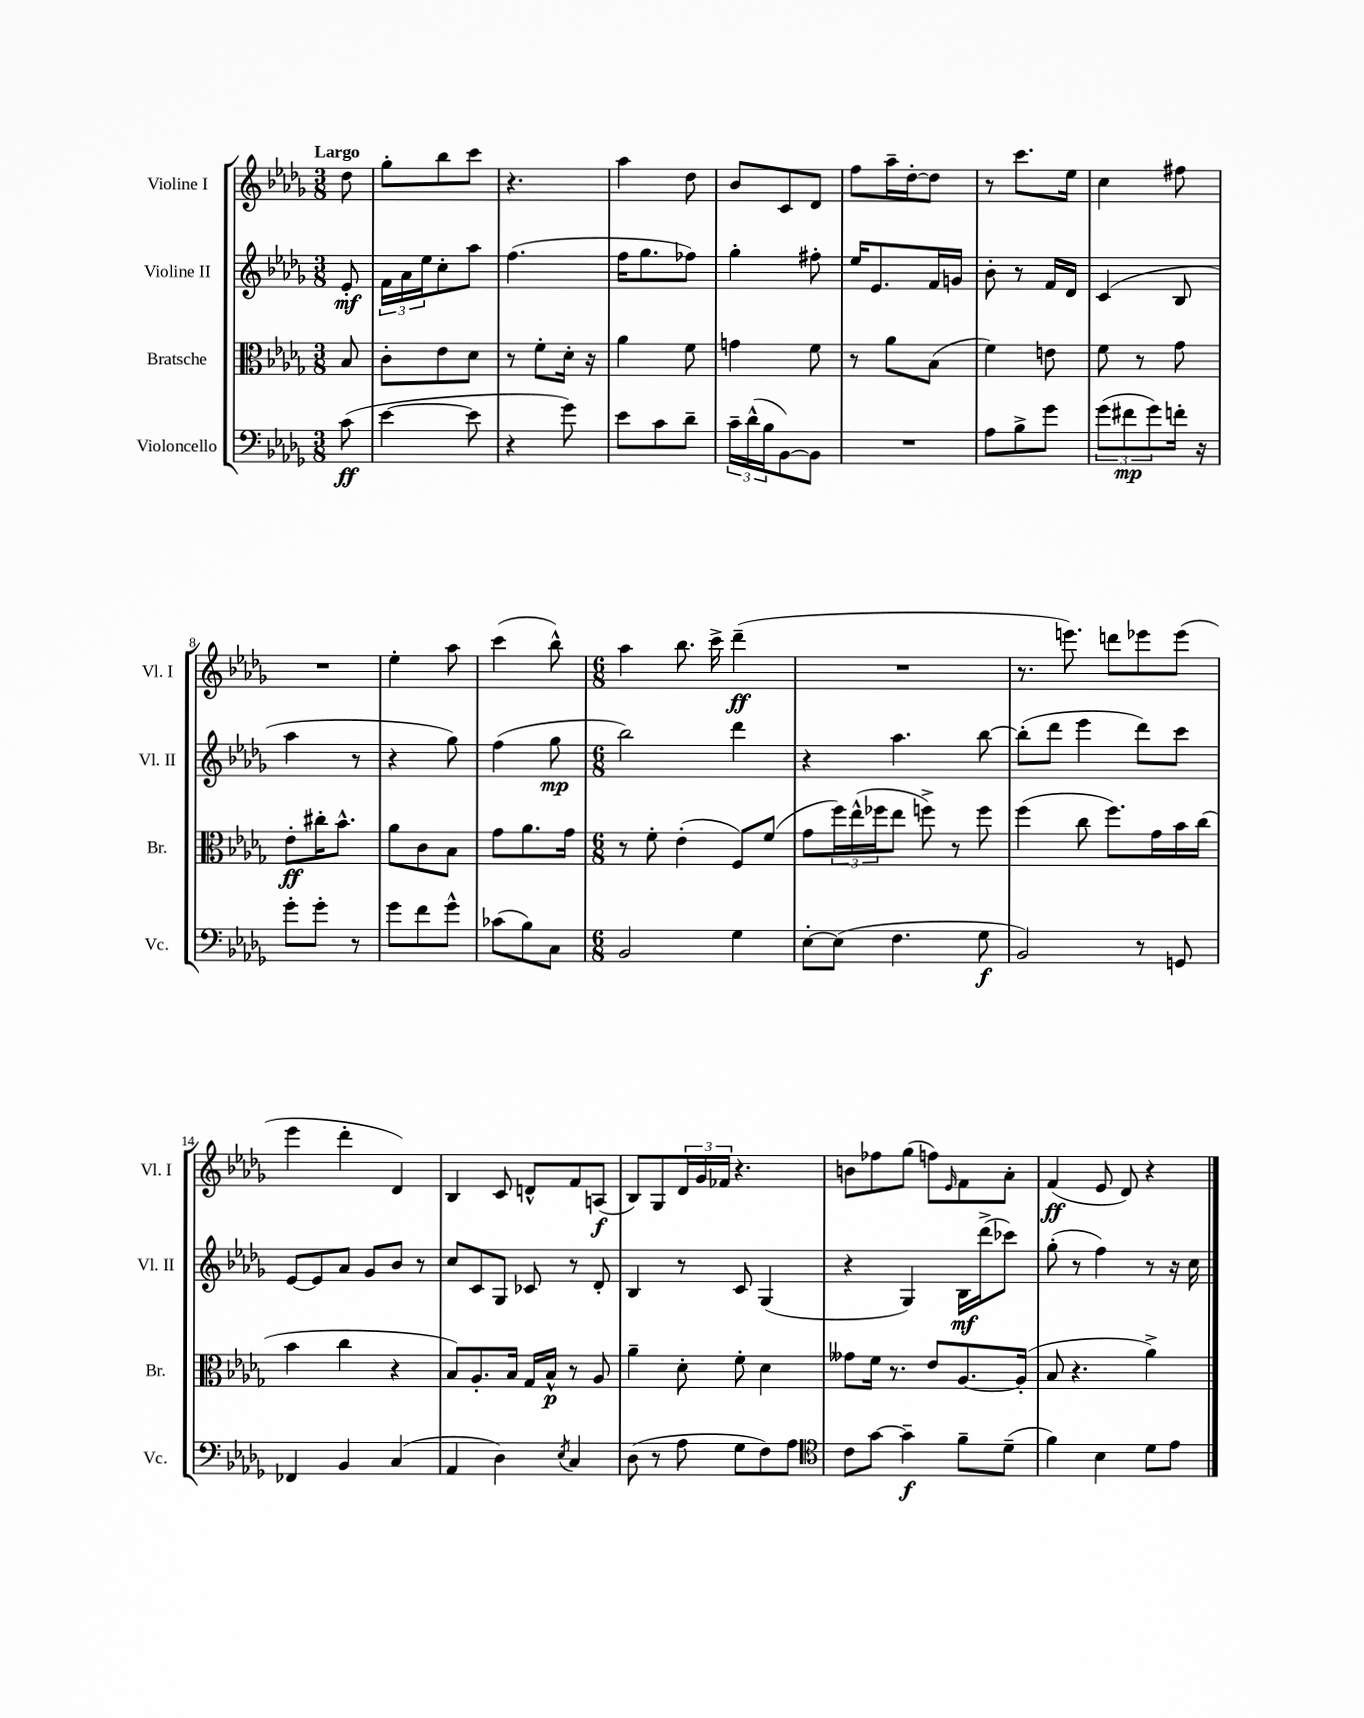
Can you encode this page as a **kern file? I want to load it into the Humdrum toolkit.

**kern	**kern	**kern	**kern
*staff4	*staff3	*staff2	*staff1
*clefF4	*clefC3	*clefG2	*clefG2
*k[b-e-a-d-g-]	*k[b-e-a-d-g-]	*k[b-e-a-d-g-]	*k[b-e-a-d-g-]
*M3/8	*M3/8	*M3/8	*M3/8
(8c	8B-	8e-'	8dd-
=	=	=	=
[4e-	8c'	24f	8gg-'
.	.	24a-	.
.	.	24ee-	.
.	8e-	8cc'	8bb-
8e-]	8d-	8aa-	8ccc
=	=	=	=
4r	8r	(4.ff	4.r
.	8f'	.	.
8g-)	16d-'	.	.
.	16r	.	.
=	=	=	=
8e-	4a-	16ff	4aa-
.	.	8.gg-	.
8c	.	.	.
8d-~	8f	8ff-)	8dd-
=	=	=	=
24c~	4g	4gg-'	8b-
(24d-^^	.	.	.
24B-	.	.	.
[8BB-)	.	.	8c
8BB-]	8f	8ff#'	8d-
=	=	=	=
4.r	8r	16ee-	8ff
.	.	8.e-	.
.	8a-	.	16aa-~
.	.	.	[16dd-'
.	(8B-	16f	8dd-]
.	.	16g	.
=	=	=	=
8A-	4f)	8b-'	8r
8B-^	.	8r	8.ccc
8g-	8e	16f	.
.	.	16d-	16ee-
=	=	=	=
(12g-	8f	(4c	4cc
12f#	.	.	.
.	8r	.	.
12g-)	.	.	.
16f'	8g-	8B-	8ff#
16r	.	.	.
=	=	=	=
8g-'	8e-'	4aa-	4.r
8g-'	16cc#'	.	.
.	8.b-^^	.	.
8r	.	8r	.
=	=	=	=
8g-	8a-	4r	4ee-'
8f	8c	.	.
8g-^^	8B-	8gg-)	8aa-
=	=	=	=
(8c-	8g-	(4ff	(4ccc
8B-)	8.a-	.	.
8C	.	8gg-	8bb-^^)
.	16g-	.	.
=	=	=	=
*M6/8	*M6/8	*M6/8	*M6/8
2BB-	8r	2bb-)	4aa-
.	8f'	.	.
.	(4e-'	.	8.bb-
.	.	.	16ccc^
4G-	8F)	4ddd-	(4ddd-~
.	(8f	.	.
=	=	=	=
[8E-'	8g-	4r	2.r
(8E-]	24ff)	.	.
.	(24ee-^^	.	.
.	24ff-	.	.
4.F	8ee-	4.aa-	.
.	8ff^)	.	.
.	8r	.	.
8G-	8ff	[8bb-	.
=	=	=	=
2BB-)	(4ff	(8bb-']	8.r
.	.	8ddd-	.
.	.	.	8.eee)
.	8cc	4eee-	.
.	8.ff)	.	8ddd
8r	.	8ddd-)	8eee-
.	16g-	.	.
8GG	16b-	8ccc	(8eee-
.	(16cc	.	.
=	=	=	=
4FF-	4b-	[8e-	4eee-
.	.	8e-]	.
4BB-	4cc	8a-	4ddd-'
.	.	8g-	.
(4C	4r	8b-	4d-)
.	.	8r	.
=	=	=	=
4AA-	8B-)	8cc	4B-
.	8.A-'	8c	.
4D-)	.	8G-	8c
.	16B-	.	.
.	16G-	8c-	8d^^
.	16B-^^	.	.
8qE-	.	.	.
4C	8r	8r	8f
.	8A-	8d-'	(8A
=	=	=	=
(8D-	4a-~	4B-	8B-)
8r	.	.	8G-
8A-	8d-'	8r	24d-
.	.	.	24g-
.	.	.	24f-
8G-	8f'	8c	4.r
8F)	4d-	(4G-	.
8A-	.	.	.
=	=	=	=
*clefC4	*	*	*
8c	8g--	4r	8b
[8g-	16f	.	8ff-
.	8.r	.	.
4g-~]	.	4G-)	(8gg-
.	8e-	.	8ff)
.	.	.	16qqe-
8f~	[8.A-	16B-	8f
.	.	(16ddd-^	.
(8d-~	.	8ccc-)	8a-'
.	(16A-']	.	.
=	=	=	=
4f)	8B-	(8gg-'	(4f
.	4.r	8r	.
4B-	.	4ff)	8e-
.	.	.	8d-)
8d-	4a-^)	8r	4r
8e-	.	16r	.
.	.	16cc	.
==	==	==	==
*-	*-	*-	*-
